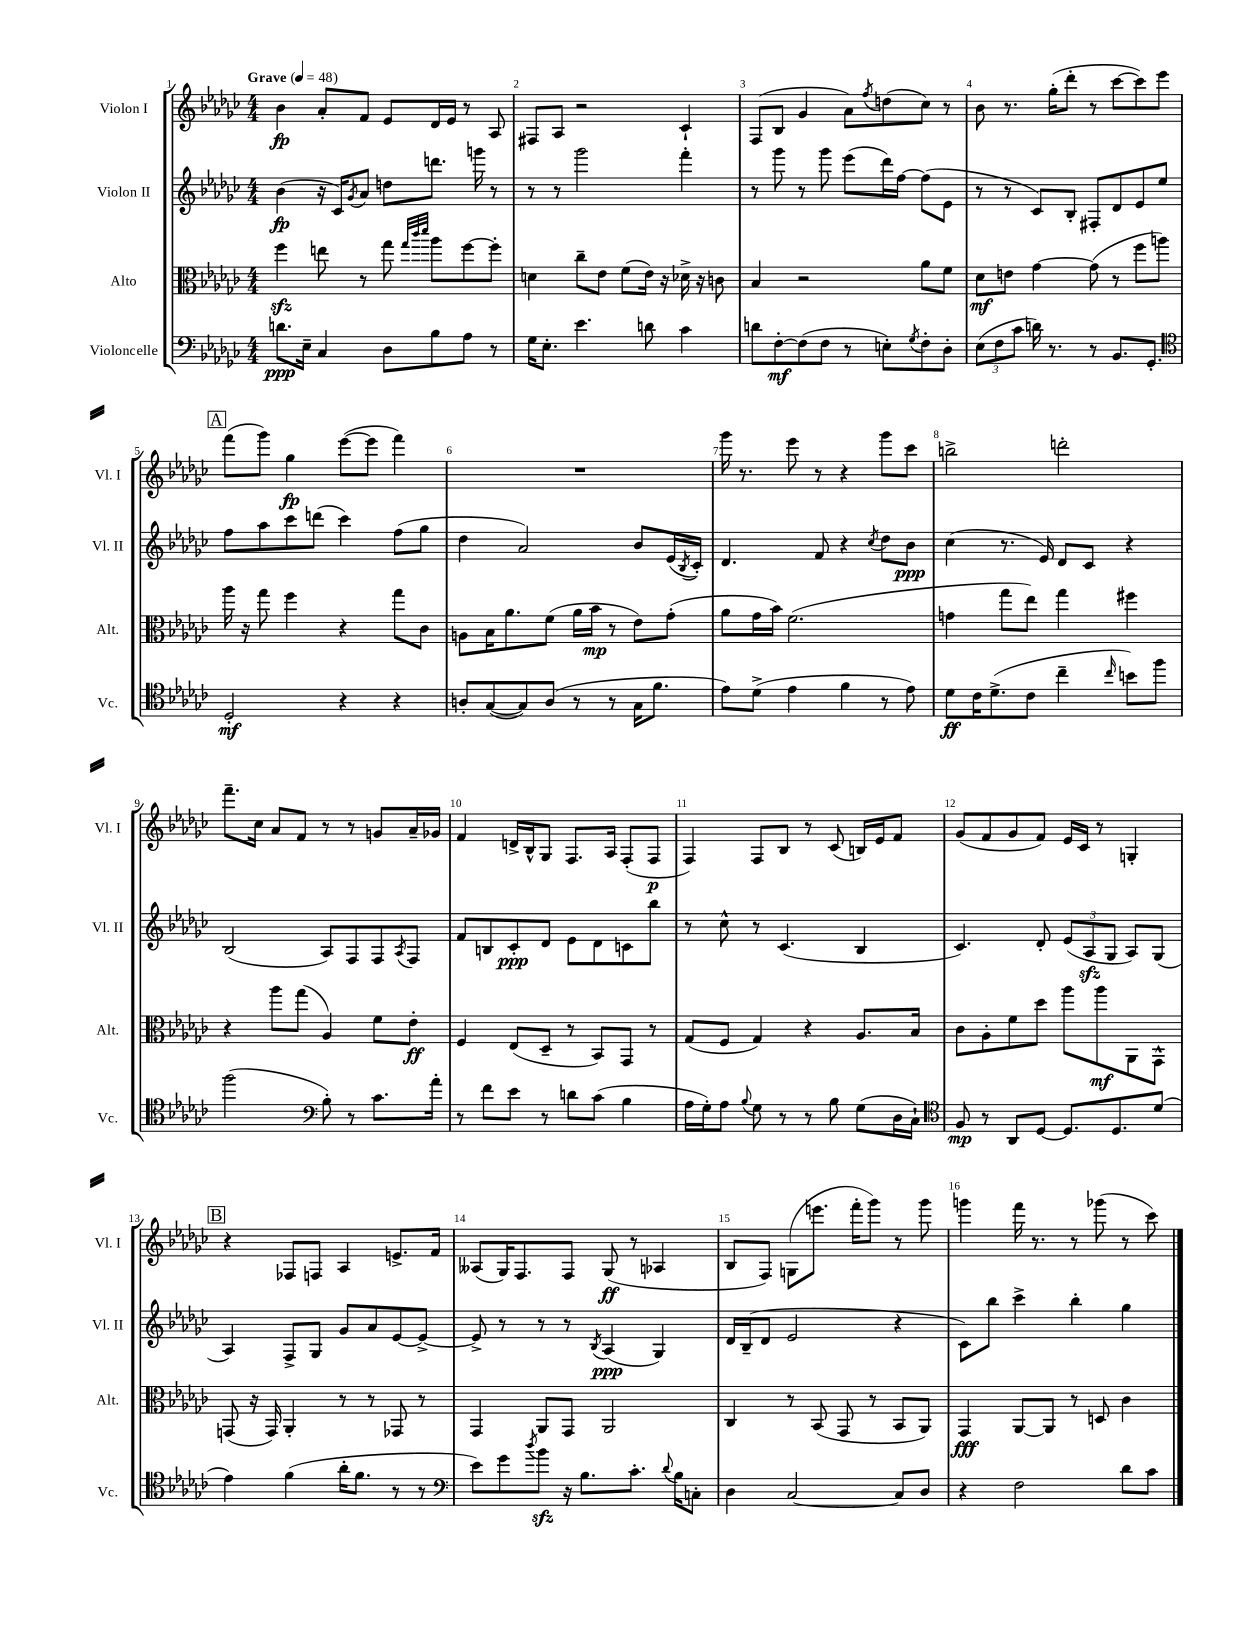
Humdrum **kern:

**kern	**kern	**kern	**kern
*staff4	*staff3	*staff2	*staff1
*clefF4	*clefC3	*clefG2	*clefG2
*k[b-e-a-d-g-c-]	*k[b-e-a-d-g-c-]	*k[b-e-a-d-g-c-]	*k[b-e-a-d-g-c-]
*M4/4	*M4/4	*M4/4	*M4/4
*MM48	*MM48	*MM48	*MM48
8.d	4ff	(4b-	4b-
16E-~	.	.	.
4C-	8ee	16r	8a-'
.	.	16c-)	.
.	.	8qg-	.
.	8r	8a-	8f
8D-	8gg-	8dd	8e-
.	32qqgg-	.	.
.	32qqccc-	.	.
.	32qqddd-	.	.
8B-	8aa-	8.ddd	16d-
.	.	.	16e-
8A-	[8ff	.	8r
.	.	16ggg	.
8r	8ff']	8r	8A-
=	=	=	=
16G-	4d	8r	8F#
8.E-'	.	.	.
.	.	8r	8A-
4.e-	8cc-~	2ggg-	2r
.	8e-	.	.
.	(8f	.	.
8d	16e-)	.	.
.	16r	.	.
4c-	16d-^	4fff'	4c-`
.	16r	.	.
.	8c	.	.
=	=	=	=
8d	4B-	8r	(8F
[8F'	.	8ggg-	8B-
(8F]	2r	8r	4g-
8F	.	8ggg-	.
8r	.	(8eee-	8a-)
.	.	.	8qff
8E')	.	16ddd-)	(8dd
.	.	[16ff	.
8qG-	.	.	.
8F'	8a-	(8ff]	8cc-)
8D-'	8f	8e-	8r
=	=	=	=
(12E-	8d-	8r	8b-
12F	.	.	.
.	8e	8r	8.r
12c-	.	.	.
16d)	[4g-	8c-)	.
8.r	.	.	(16gg-'
.	.	8B-'	8ddd-'
8r	(8g-]	8F#'	8r
8.BB-	8r	8d-	[8ccc-
.	8ff	8e-	8ccc-])
8.GG-'	.	.	.
.	8aa)	8ee-	8eee-
=	=	=	=
*clefC4	*	*	*
2D-'	16aa-	8ff	(8fff
.	16r	.	.
.	8gg-	8aa-	8ggg-)
.	4ff	8ccc-	4gg-
.	.	(8ddd	.
4r	4r	4ccc-)	([8eee-
.	.	.	8eee-]
4r	8gg-	(8ff	4fff)
.	8c-	8gg-	.
=	=	=	=
8A'	8A	4dd-	1r
([8G-	16B-	.	.
.	8.a-	.	.
8G-])	.	2a-)	.
(8A	(8f	.	.
8r	16a-	.	.
.	16b-	.	.
8r	8r	.	.
16G-	8e-)	8b-	.
8.f	.	.	.
.	(8g-'	(16e-	.
.	.	8qB-	.
.	.	16c-')	.
=	=	=	=
8e-)	8a-	4.d-	16ggg-
.	.	.	8.r
(8d-^	16g-	.	.
.	16b-)	.	.
4e-	(2.f	.	8eee-
.	.	8f	8r
4f	.	4r	4r
.	.	8qcc-	.
8r	.	8dd-	8ggg-
8e-)	.	8b-	8ccc-
=	=	=	=
8d-	4g	(4cc-	2bb^
16c-	.	.	.
(8.d-^	.	.	.
.	8gg-	8.r	.
8c-	8ee-)	.	.
.	.	16e-)	.
4cc-~	4gg-	8d-	2ddd'
.	.	8c-	.
16qqcc-	.	.	.
8b)	4ff#	4r	.
8ff	.	.	.
=	=	=	=
(2ff	4r	(2B-	8.fff~
.	.	.	16cc-
.	8aa-	.	8a-
.	(8gg-	.	8f
*clefF4	*	*	*
8B-')	4A-)	8A-)	8r
8r	.	8F	8r
8.c-	8f	8F	8g
.	.	8qA-	.
.	8e-'	8F	16a-~
16a-'	.	.	16g-
=	=	=	=
8r	4F	8f	4f
8f	.	8B	.
8e-	(8E-	8c-'	16d^
.	.	.	16B-^^
8r	8D-~	8d-	8G-
8d	8r	8e-	8.F
(8c-	8BB-)	8d-	.
.	.	.	16A-
4B-	8GG-	8c	(8F'
.	8r	8bb-	8F
=	=	=	=
16A-	(8G-	8r	4F)
16G-')	.	.	.
8A-	8F	8cc-^^	.
8qqB-	.	.	.
8G-	4G-)	8r	8F
8r	.	(4.c-	8B-
8r	4r	.	8r
8B-	.	.	(8c-
(8G-	8.A-	4B-	16B)
.	.	.	16e-
16D-	.	.	8f
16C-`)	16B-	.	.
=	=	=	=
*clefC4	*	*	*
8F	8c-	4.c-)	(8g-
8r	8A-'	.	8f
8AA-	8f	.	8g-
[8D-	8dd-	8d-'	8f)
8.D-]	8aa-	(12e-	16e-
.	.	.	16c-
.	.	12A-	.
.	8aa-	.	8r
.	.	12G-	.
8.D-	.	.	.
.	8AA-	8A-)	4G'
(8d-	8GG-^^	(8G-	.
=	=	=	=
4e-)	(8GG	4A-)	4r
.	16r	.	.
.	16GG)	.	.
(4f	4AA-'	8F^	8F-
.	.	8G-	8F
16a-'	8r	8g-	4A-
8.f	.	.	.
.	8r	8a-	.
8r	8GG-	[8e-	8.e^
8r	8r	8e-^_	.
.	.	.	16f
=	=	=	=
*clefF4	*	*	*
8e-)	4GG-	8e-^]	(8A--
8g-	.	8r	16G-)
.	.	.	8.F
8qdd-	.	.	.
8b-	8AA-	8r	.
16r	8GG-	8r	8F
8.B-	.	.	.
.	.	8qB-	.
.	2AA-	(4A-	(8G-
8.c-'	.	.	8r
.	.	4G-)	4A-
8qqd-	.	.	.
16B-	.	.	.
8C'	.	.	.
=	=	=	=
4D-	4C-	16d-	8B-
.	.	(16B-~	.
.	.	8d-	8F)
[2C-	8r	2e-	(8G
.	(8BB-	.	8.eee
.	8GG-	.	.
.	.	.	16fff'
.	8r	.	8ggg-)
8C-]	8BB-	4r	8r
8D-	8AA-)	.	8ggg-
=	=	=	=
4r	4GG-	8c-)	4ggg
.	.	8bb-	.
2F	[8AA-	4ccc-^	16fff
.	.	.	8.r
.	8AA-]	.	.
.	8r	4bb-'	8r
.	8D	.	(8ggg-
8d-	4c-	4gg-	8r
8c-	.	.	8ccc-)
==	==	==	==
*-	*-	*-	*-
